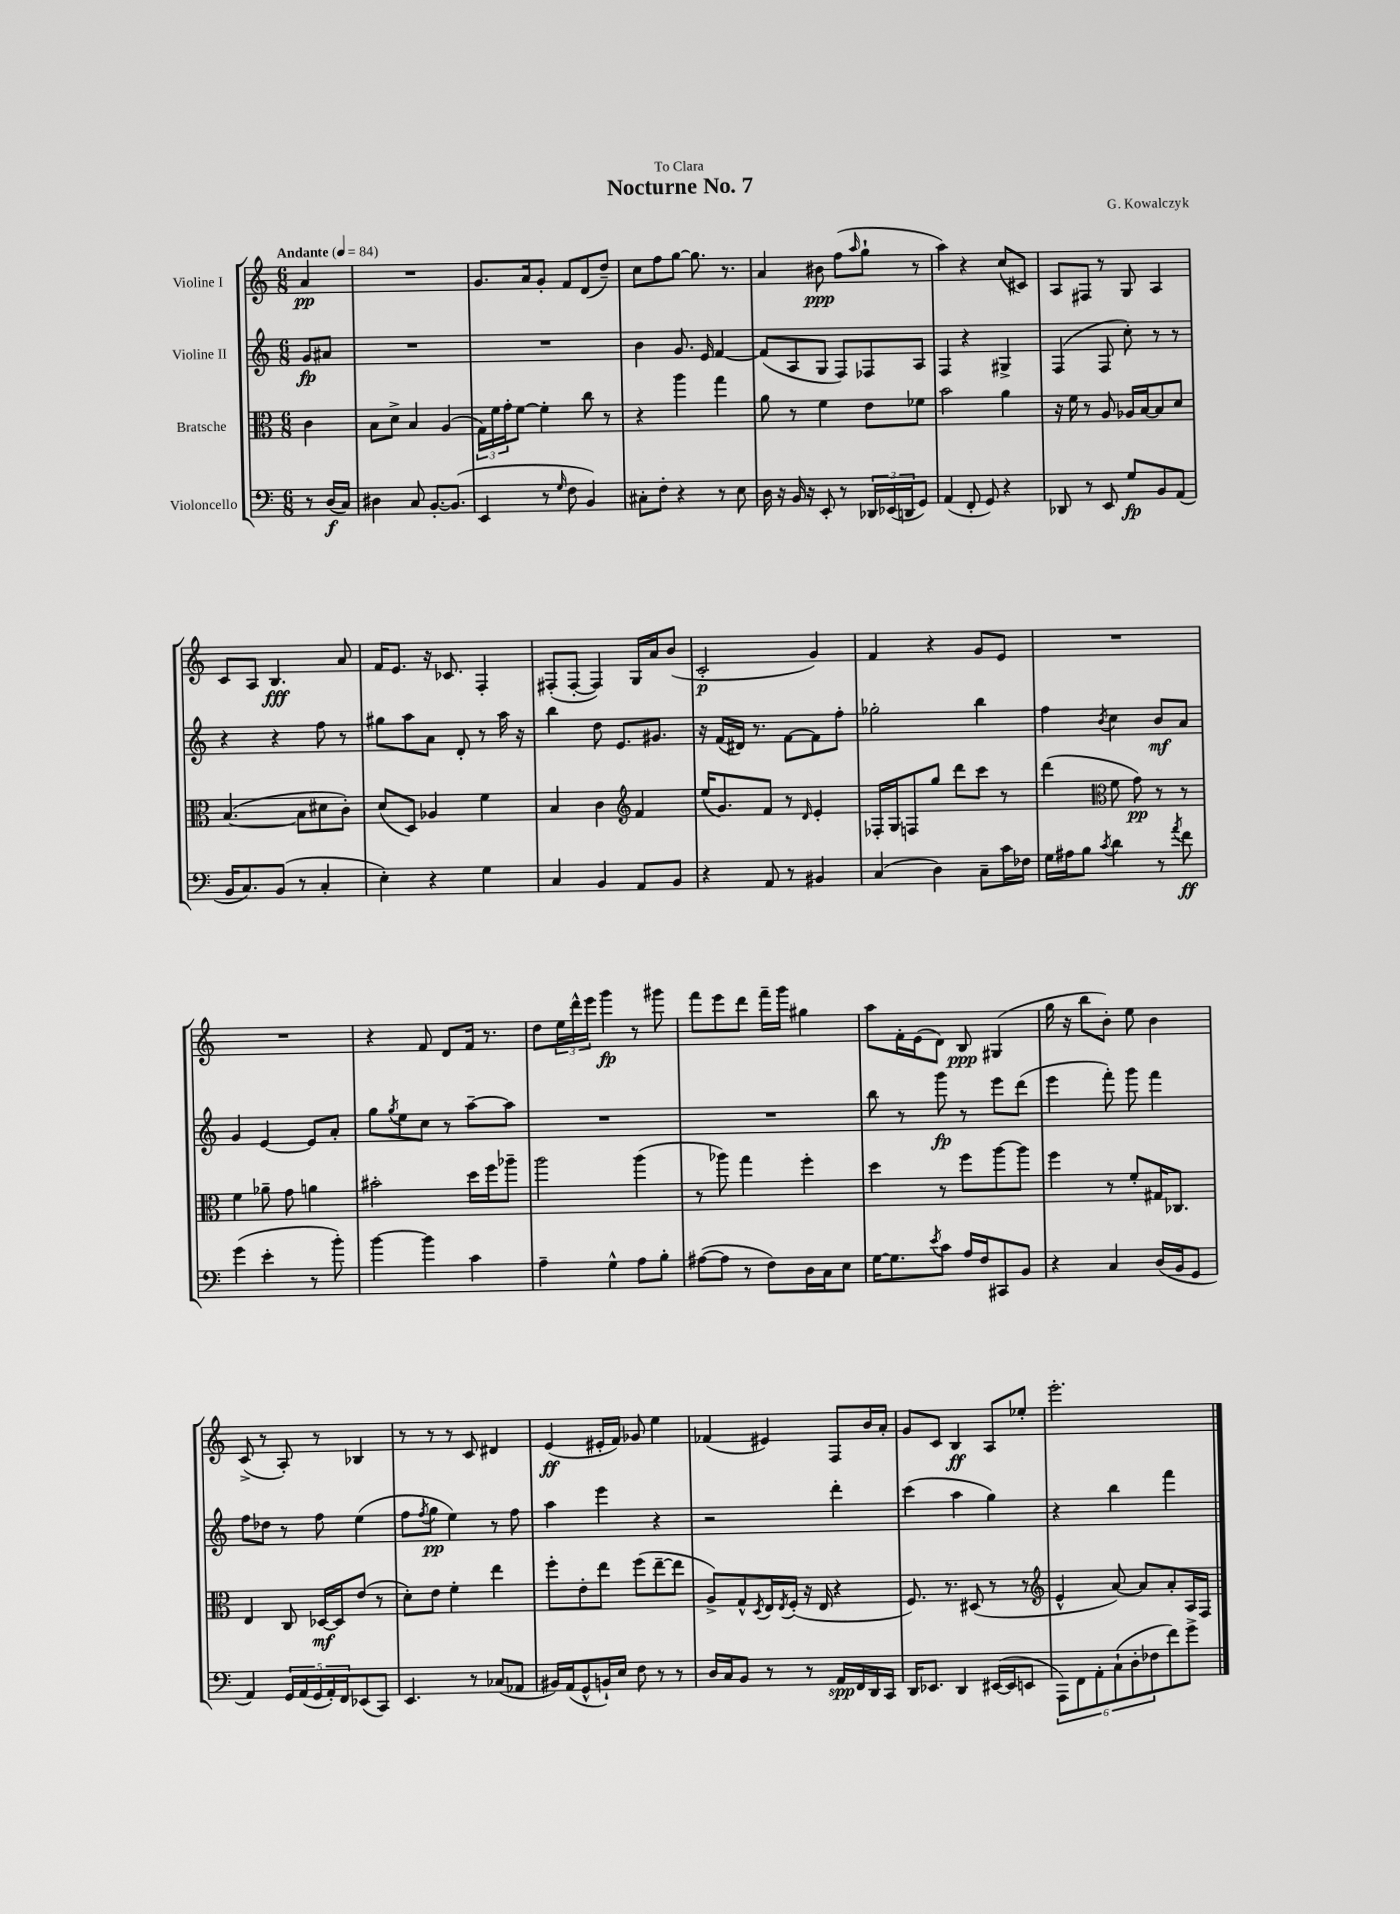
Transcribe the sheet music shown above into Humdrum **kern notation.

**kern	**kern	**kern	**kern
*staff4	*staff3	*staff2	*staff1
*clefF4	*clefC3	*clefG2	*clefG2
*k[]	*k[]	*k[]	*k[]
*M6/8	*M6/8	*M6/8	*M6/8
*MM84	*MM84	*MM84	*MM84
8r	4c	8g	4a
(16D	.	8a#	.
16C)	.	.	.
=	=	=	=
4D#	8B	2.r	2.r
.	8d^	.	.
8C	4B	.	.
[8.BB'	.	.	.
.	(4A	.	.
(8.BB]	.	.	.
=	=	=	=
4EE	24G)	2.r	8.g
.	24f	.	.
.	24g'	.	.
.	[8f	.	.
.	.	.	16a
8r	4f']	.	8g'
16qqG	.	.	.
8F	.	.	8f
4BB)	8cc	.	(8d
.	8r	.	8dd~)
=	=	=	=
8C#'	4r	4b	8cc
8F'	.	.	8ff
4r	4aa	8.g	[8gg
.	.	.	8.gg]
.	.	16e	.
8r	4gg	[4f	.
.	.	.	8.r
8E	.	.	.
=	=	=	=
16D	8a	(8f]	4a
16r	.	.	.
16BB	8r	8A	.
16r	.	.	.
8EE'	4f	8G	8b#
8r	.	8F)	(8ff
.	.	.	16qqaa
24DD-	8e	8F-	8gg`
(24EE-	.	.	.
24DD	.	.	.
8GG)	8f-	8A	8r
=	=	=	=
(4AA	2b	4F	4aa)
8FF'	.	4r	4r
8GG)	.	.	.
4r	4a	4G#^	(8cc
.	.	.	8c#)
=	=	=	=
8DD-	16r	(4F	8A
.	16f	.	.
8r	8r	.	8F#
8EE	8A	8F	8r
8G	16A-	8cc')	8G
.	[16B	.	.
8BB	8B]	8r	4A
(8AA	8d	8r	.
=	=	=	=
16BB	([4.B	4r	8c
8.C)	.	.	.
.	.	.	8A
(8BB	.	4r	4.B
8r	8B]	.	.
4C'	8d#	8ff	.
.	8c')	8r	8a
=	=	=	=
4E')	(8d	8gg#	16f
.	.	.	8.e
.	8D)	8aa	.
4r	4A-	8a	16r
.	.	.	8.c-
.	.	8d'	.
4G	4f	8r	4F'
.	.	16aa	.
.	.	16r	.
=	=	=	=
4C	4B	4bb	(8F#'
.	.	.	[8F#'
4BB	4c	8dd	4F#])
.	.	8.e	.
*	*clefG2	*	*
8AA	4f	.	16G
.	.	8.g#	16a
8BB	.	.	(8b
=	=	=	=
4r	(16ee	16r	2c'
.	8.g)	(16f	.
.	.	16d#)	.
.	.	8.r	.
8AA	8f	.	.
8r	8r	[8f	.
.	16qqd	.	.
4BB#	4e'	8f]	4g)
.	.	8ff'	.
=	=	=	=
(4C	16F-'	2gg-'	4f
.	16G	.	.
.	8F	.	.
4D)	8gg	.	4r
.	8ddd	.	.
8C~	8ccc	4bb	8g
16c	8r	.	8e
16F-	.	.	.
=	=	=	=
16G	(4ddd	4ff	2.r
16A#	.	.	.
8B	.	.	.
*	*clefC3	*	*
8qc	.	8qb	.
4d	8f	4cc	.
.	8g)	.	.
8r	8r	8b	.
8qa	.	.	.
8f	8r	8a	.
=	=	=	=
(4g	4f	4g	2.r
4e'	8a-~	[4e	.
.	8g	.	.
8r	4a	8e]	.
8b')	.	8a'	.
=	=	=	=
[4b	2b#'	8gg	4r
.	.	8qgg	.
.	.	8ee	.
4b]	.	8cc	8f
.	.	8r	8d
4c	16dd	[8aa~	16f
.	16ff	.	8.r
.	8aa-~	8aa]	.
=	=	=	=
4A~	2aa	2.r	8dd
.	.	.	24ee
.	.	.	24ddd^^
.	.	.	24eee
4G^^	.	.	4ggg
8A	(4aa	.	8r
8B'	.	.	8ggg#
=	=	=	=
([8A#	8r	2.r	8fff
8A#]	8aa-)	.	8eee
8r	4gg	.	8ddd
8F)	.	.	16fff~
.	.	.	16ggg
16D	4ff'	.	4gg#
16C	.	.	.
8E	.	.	.
=	=	=	=
[16G	4dd	8bb	8aa
8.G]	.	.	.
.	.	8r	16f'
.	.	.	(16e
8qe	.	.	.
8c	8r	8ggg	8d)
16A	8ff	8r	8B
16F	.	.	.
8CC#	[8aa	8eee	(4G#
8BB	8aa]	(8ddd	.
=	=	=	=
4r	4ff	4eee	16gg
.	.	.	16r
.	.	.	8bb
4C	8r	8fff')	8b')
.	8f'	8ggg	8ee
(16D	16G#	4fff	4b
16BB	8.C-	.	.
8GG	.	.	.
=	=	=	=
4AA)	4E	8ff	(8c^
.	.	8dd-	8r
20GG	8C	8r	8A')
(20AA	.	.	.
20GG	.	.	.
.	[16D-	8ff	8r
20AA')	.	.	.
.	16D-]	.	.
20FF	.	.	.
(8EE-	(8e	(4ee	4B-
8CC)	8r	.	.
=	=	=	=
4.EE	8d')	8ff	8r
.	.	8qff	.
.	8e	8gg	8r
.	4f'	4ee)	8r
8r	.	.	8c
(8C-	4ee	8r	4d#
8AA-	.	8ff	.
=	=	=	=
16BB#)	8ff'	4aa	(4e
(16AA	.	.	.
8GG^^	8e'	.	.
16BB`)	8ee	4eee	16e#'
16E	.	.	16f)
8F	(8ff	.	8g-
8r	[8ee~	4r	4ee
8r	8ee]	.	.
=	=	=	=
16D	8A^)	2r	(4f-
16C	.	.	.
8BB	8G^^	.	.
.	8qD	.	.
8r	16E	.	4e#)
.	8qE	.	.
.	(16F'	.	.
8r	16r	.	.
.	16E	.	.
16AA	4r	4ddd'	8F
16FF	.	.	.
16DD	.	.	16b
16CC	.	.	16a'
=	=	=	=
16DD	8.F)	(4ccc	8g
8.EE-	.	.	.
.	.	.	8c
.	8.r	.	.
4DD	.	4aa	4B
.	(8D#	.	.
([16EE#	8r	4gg)	8A
16EE#]	.	.	.
8EE	8r	.	8ee-'
=	=	=	=
*	*clefG2	*	*
12AAA)	4e^^	4r	2.eee'
12FF	.	.	.
12AA'	.	.	.
(12C`	[8a)	4bb	.
12D'	.	.	.
.	8a]	.	.
12F-	.	.	.
8f)	8a'	4fff	.
8g^	16A	.	.
.	16F	.	.
==	==	==	==
*-	*-	*-	*-
